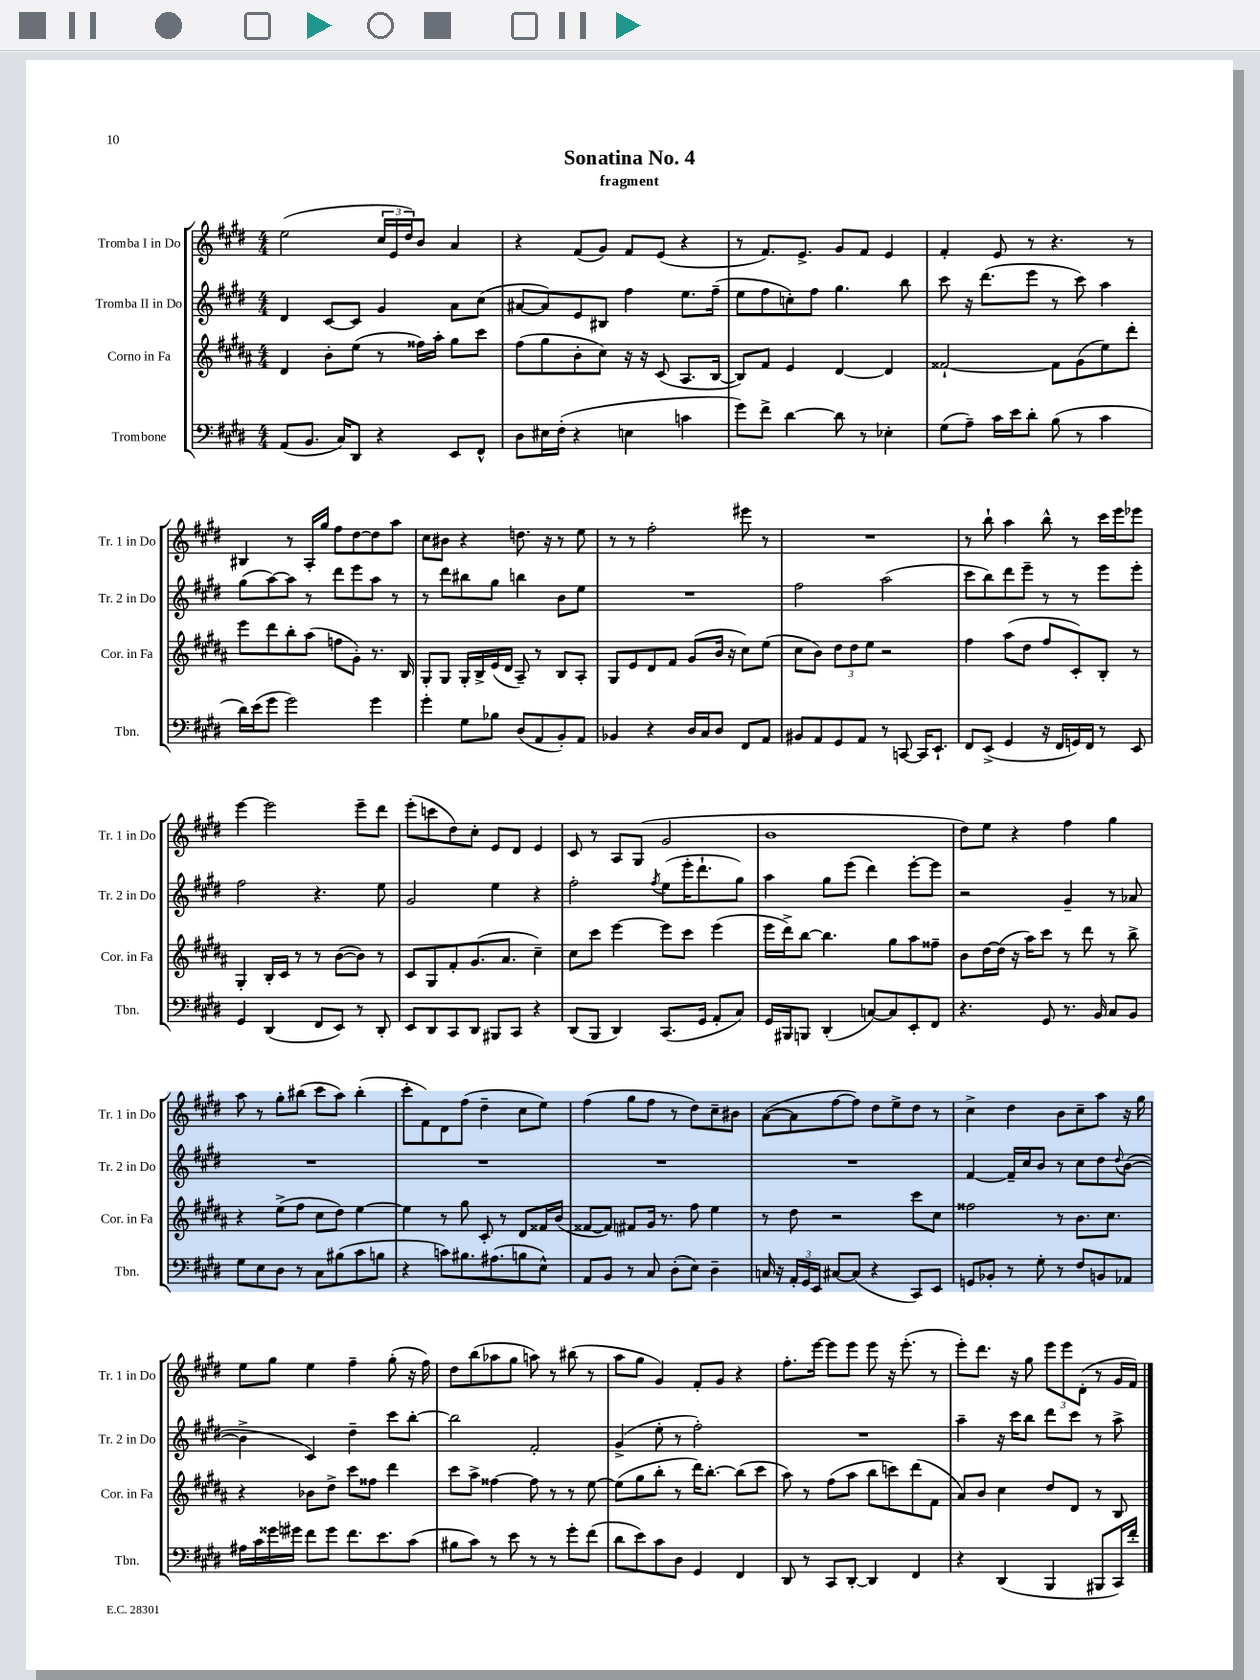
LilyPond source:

\header { title = "Sonatina No. 4" subtitle = "fragment" }
<<
\new StaffGroup <<
\new Staff = "s0" \with { instrumentName = "Tromba I in Do" shortInstrumentName = "Tr. 1 in Do" } {
    \clef treble \key e \major \numericTimeSignature \time 4/4
    e''2( \tuplet 3/2 { cis''16 e'16 dis''16) } b'8 a'4 |
    r4 fis'8( gis'8) fis'8 e'8( r4 |
    r8 fis'8.) e'8.-> gis'8 fis'8 e'4 |
    fis'4-. e'8 r8 r4. r8 |
    bis4 r8 a16-. gis''16 fis''8 dis''8~ dis''8 a''8 |
    cis''8 bis'8 r4 d''8. r16 r8 e''8 |
    r8 r8 fis''2-. eis'''8 r8 |
    R1 |
    r8 b''8-! a''4 b''8-^ r8 cis'''16 e'''16 ees'''8 |
    e'''4~ e'''2 e'''8-- dis'''8 |
    e'''8-.( c'''8 dis''8) cis''8-. e'8 dis'8 e'4 |
    cis'8 r8 a8 gis8( gis'2 |
    b'1 |
    dis''8) e''8 r4 fis''4 gis''4 |
    a''8 r8 gis''8-. bis''8( cis'''8 a''8) bis''4-.( |
    cis'''8-. fis'8) dis'8 fis''8( dis''4-- cis''8 e''8) |
    fis''4( gis''8 fis''8 r8 dis''8) cis''8-- bis'8 |
    a'8~( a'8 fis''8~ fis''8) dis''8 e''8-> dis''8 r8 |
    cis''4-> dis''4 b'8 cis''8-- a''8 r16 gis''16 |
    e''8 gis''8 e''4 fis''4-- gis''8-.( r16 fis''16) |
    dis''8 b''8( aes''8 gis''8 a''8) r8 bis''8( r8 |
    a''8 gis''8 gis'4) fis'8-. gis'8 r4 |
    fis''8.-. e'''16~ e'''8 e'''8 e'''8 r16 e'''8.-.( r8 |
    e'''8-.) dis'''8. r16 gis''8 \tuplet 3/2 { e'''8 e'''8 dis'8-.( } r8 gis'16 fis'16) \bar "|." |
}
\new Staff = "s1" \with { instrumentName = "Tromba II in Do" shortInstrumentName = "Tr. 2 in Do" } {
    \clef treble \key e \major \numericTimeSignature \time 4/4
    dis'4 cis'8~ cis'8 gis'4 a'8 cis''8( |
    ais'8~ ais'8) e'8 bis8 fis''4 e''8. fis''16--( |
    e''8 fis''8 c''8-.) fis''8 gis''4. b''8 |
    cis'''8 r16 dis'''8.( e'''8 r8 cis'''8) a''4 |
    gis''8( a''8~) a''8 r8 dis'''8 e'''8 a''8 r8 |
    r8 dis'''8 bis''8 gis''8 b''4 b'8 e''8 |
    R1 |
    fis''2 a''2( |
    cis'''8 b''8) dis'''8 e'''8-- r8 r8 e'''8 e'''8-. |
    fis''2 r4. e''8 |
    gis'2 e''4 r4 |
    fis''2-. \acciaccatura { fis''8 } e''8( e'''16-. dis'''8.-! gis''8) |
    a''4 gis''8 e'''8( dis'''4) e'''8~-. e'''8 |
    r2 gis'4-- r8 aes'8 |
    R1 |
    R1 |
    R1 |
    R1 |
    fis'4~ fis'16-- cis''16 b'8 r8 cis''8 dis''8 \appoggiatura { dis''8 } b'8~( |
    b'4-> cis'4) dis''4-- cis'''8 b''8~-. |
    b''2 fis'2-. |
    gis'4->( e''8-. r8 fis''2-.) |
    R1 |
    a''4-- r16 cis'''16 b''8 dis'''8 cis'''8 r8 a''8-> \bar "|." |
}
\new Staff = "s2" \with { instrumentName = "Corno in Fa" shortInstrumentName = "Cor. in Fa" } {
    \clef treble \key b \major \numericTimeSignature \time 4/4
    dis'4 b'8-. e''8( r8 fisis''16) ais''16-. gis''8 cis'''8 |
    fis''8( gis''8 b'8-. cis''8) r16 r16 cis'8( ais8. b16~ |
    b8) fis'8 e'4 dis'4~ dis'4 |
    fisis'2~-! fisis'8 gis'8( e''8) dis'''8-. |
    e'''8 dis'''8 b''8-. ais''8( f''8 gis'8-.) r8. b16 |
    gis8-. gis8 gis16-. b16-> e'16( dis'16 ais8--) r8 b8 ais8-. |
    gis8 e'8 dis'8 fis'8 gis'8( b'16 r16 cis''8) e''8( |
    cis''8 b'8) \tuplet 3/2 { dis''8 dis''8 e''8 } r2 |
    fis''4 ais''8( dis''8 fis''8 cis'8-.) b8-. r8 |
    gis4-. b16-. cis'16 r8 r8 b'8~( b'8) r8 |
    cis'8 gis8 fis'8-. gis'8.( ais'8. cis''4--) |
    cis''8 cis'''8 e'''4~ e'''8 cis'''8 e'''4( |
    e'''16 dis'''16->) b''8~ b''4. gis''8 ais''8 fisis''8-- |
    b'8 dis''16~ dis''16( r16 ais''16) cis'''8 r8 dis'''8 r8 b''8-> |
    r4 e''8->( fis''8 cis''8 dis''8) e''4~ |
    e''4 r8 gis''8 cis'8-. r8 dis'8 fisis'16 b'16( |
    fisis'8~ fisis'8) fis'8 gis'16 r8. fis''8 e''4 |
    r8 dis''8 r2 cis'''8 cis''8 |
    fisis''2 r8 b'8. cis''8. |
    r4 bes'8 dis''8-> cis'''8 fisis''8 dis'''4 |
    cis'''8 ais''8-> fisis''4~ fisis''8 r8 r8 e''8~ |
    e''8( gis''8 b''8-. r8 dis'''16) b''8.~-. b''8( cis'''8 |
    ais''8) r8 fis''8( ais''8 b''8 c'''8) dis'''8( fis'8 |
    ais'8) b'8 cis''4 dis''8 dis'8 r8 b8 \bar "|." |
}
\new Staff = "s3" \with { instrumentName = "Trombone" shortInstrumentName = "Tbn." } {
    \clef bass \key e \major \numericTimeSignature \time 4/4
    a,8( b,8. cis16) dis,8 r4 e,8 fis,8-^ |
    dis8 eis16 fis16-.( r4 e4 c'4 |
    gis'8) fis'8-> dis'4~ dis'8 r8 ees4-. |
    gis8( a8--) cis'16 e'16 dis'8-. b8( r8 cis'4 |
    dis'16) e'16( gis'8 gis'2) gis'4 |
    gis'4-. gis8 bes8 dis8( a,8 b,8-.) a,8 |
    bes,4 r4 dis16 cis16 dis8 fis,8 a,8 |
    bis,8 a,8 gis,8 a,8 r8 c,8~ c,16 e,8.-! |
    fis,8 e,8->( gis,4 r16 fis,16 g,16) fis,16 r8 e,8 |
    gis,4 dis,4( fis,8 e,8) r8 dis,8-. |
    e,8 dis,8 cis,8 dis,8 bis,,8 cis,8 r4 |
    dis,8( b,,8 dis,4) cis,8.( gis,16 a,8-. cis8) |
    gis,16 bis,,16 b,,8 dis,4-.( c8~) c8 e,8-. fis,8 |
    r4. gis,8 r8. b,16 cis8 b,8 |
    gis8 e8 dis8 r8 cis8 bis8( cis'8 b8 |
    r4 c'8) bis8. ais8.( b8 e8-^) |
    a,8 b,8 r8 cis8 dis8-.( e8) dis4-- |
    c16 r16 \tuplet 3/2 { a,16-. gis,16 e,16 } cis8~ cis8( r4 cis,8) e,8 |
    g,8 bes,8-. r8 gis8-. r8 fis8 b,8 aes,8 |
    ais16 cis'16 gisis'16 gis'16 fis'8 gis'8 fis'8. e'8. cis'8( |
    bis8 cis'8) r8 e'8 r8 r8 gis'8-. fis'8( |
    dis'8 e'8) cis'8 dis8 gis,4 fis,4 |
    dis,8 r8 cis,8 dis,8~-. dis,4 fis,4 |
    r4 dis,4( b,,4 bis,,8 cis,16) fis'16-. \bar "|." |
}
>>
>>
\layout { \context { \Score \remove "Bar_number_engraver" } }
